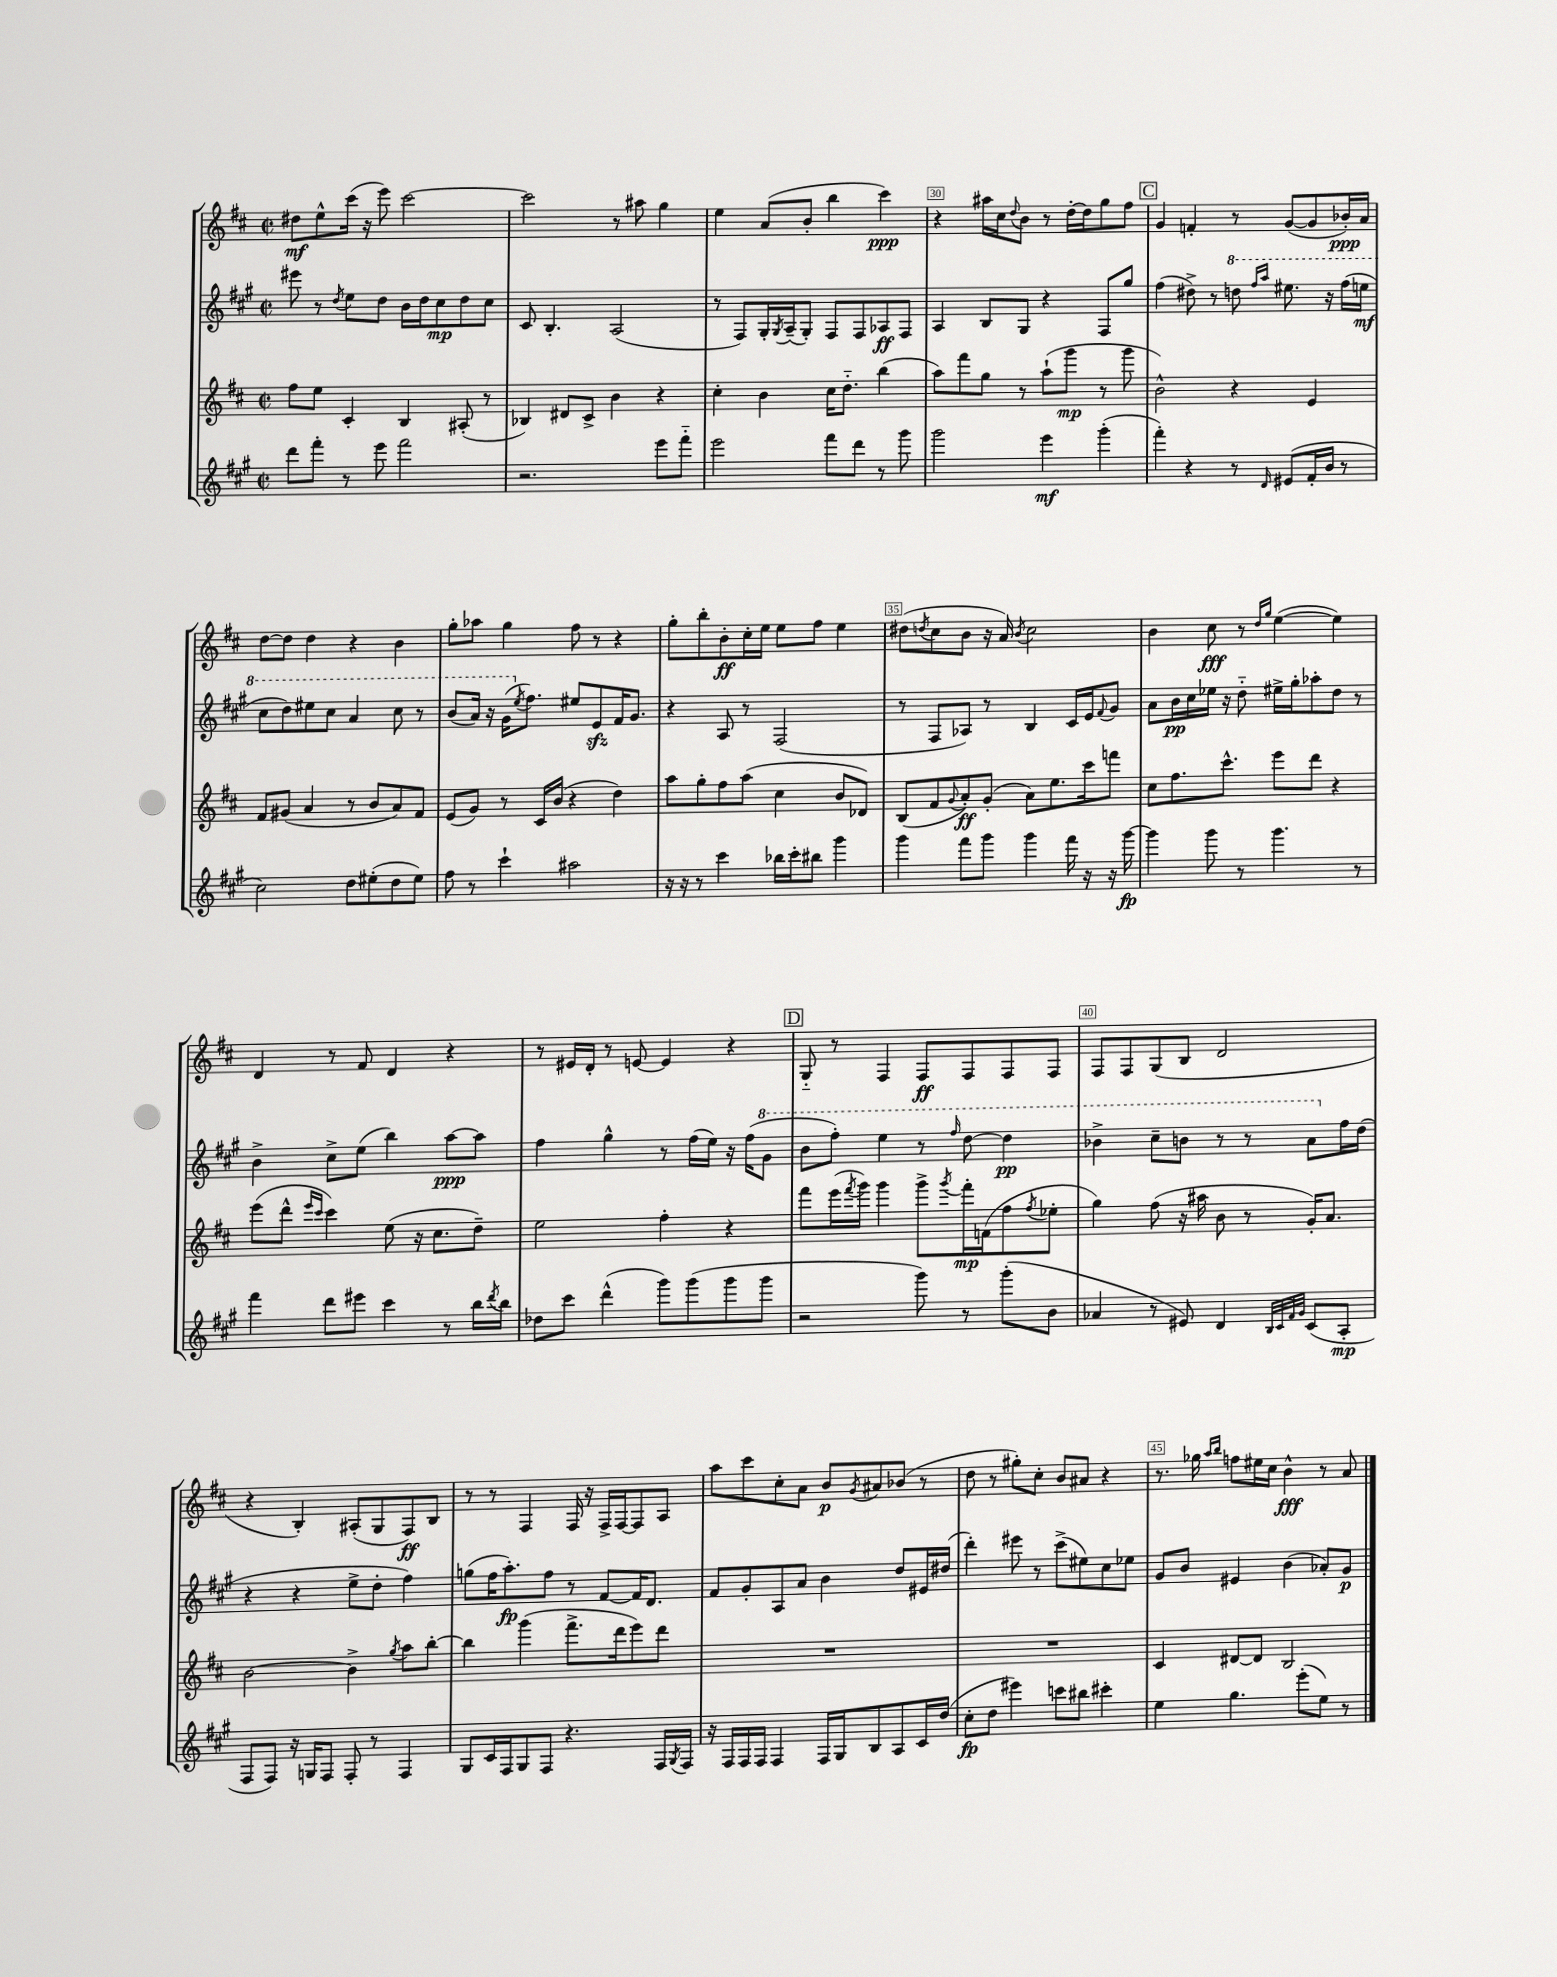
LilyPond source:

<<
\new StaffGroup <<
\new Staff = "s0" {
    \clef treble \key d \major \defaultTimeSignature \time 2/2
    dis''8\mf e''8-^ cis'''16( r16 e'''8) cis'''2~ |
    cis'''2 r8 ais''8 g''4 |
    e''4 a'8( b'8-. b''4 cis'''4\ppp) |
    r4 ais''16 cis''16 \appoggiatura { d''8 } b'8 r8 d''16~-. d''16 g''8 fis''8 |
    \mark \markup { \box "C" } g'4 f'4-. r8 g'8~( g'8 bes'16-.\ppp) a'16 |
    d''8~ d''8 d''4 r4 b'4 |
    g''8-. aes''8 g''4 fis''8 r8 r4 |
    g''8-. b''8-. b'8-.\ff cis''16-. e''16 e''8 fis''8 e''4 |
    dis''8( \acciaccatura { d''8 } cis''8 b'8 r16 a'16) \acciaccatura { b'8 } cis''2 |
    b'4 cis''8\fff r8 \grace { d''16 g''16 } e''4~( e''4) |
    d'4 r8 fis'8 d'4 r4 |
    r8 eis'16 d'16-. r8 e'8~ e'4 r4 |
    \mark \markup { \box "D" } g8-_ r8 fis4 fis8\ff fis8 fis8 fis8 |
    fis8 fis8 g8( b8 d'2 |
    r4 b4-.) ais8-.( g8 fis8\ff) b8 |
    r8 r8 fis4 fis16 r16 fis16-> fis16~ fis8 a8 |
    a''8 cis'''8 cis''8-. a'8 b'8\p \acciaccatura { g'8 } ais'8 bes'8( r8 |
    d''8 r8 gis''8-.) cis''8-. b'8 ais'8 r4 |
    r8. ges''16 \grace { a''16 b''16 } f''8 eis''16 cis''16 b'4-^\fff r8 a'8 \bar "|." |
}
\new Staff = "s1" {
    \clef treble \key a \major \defaultTimeSignature \time 2/2
    eis'''8 r8 \acciaccatura { d''8 } e''8 d''8 b'16 d''16 cis''8\mp d''8 cis''8 |
    cis'8 b4.-. a2( |
    r8 fis8) gis16-. \acciaccatura { gis8 } a16--( gis8-.) fis8 fis8 aes8\ff fis8 |
    a4 b8 gis8 r4 fis8 gis''8 |
    \mark \markup { \box "C" } fis''4( dis''8->) r8 \ottava #1 d'''!8 \grace { fis'''16 a'''16 } eis'''8. r16 fis'''16( e'''16\mf |
    cis'''8 d'''8) eis'''8 cis'''8 a''4 cis'''8 r8 |
    b''8( a''16) r16 gis''16( \ottava #0 \acciaccatura { e''8 } fis''8.) eis''8 e'8\sfz fis'16 gis'8. |
    r4 a8 r8 fis2( |
    r8 fis8 aes8) r8 b4 cis'16 e'16 \appoggiatura { fis'8 } gis'8 |
    a'8 b'16\pp cis''16 ees''16 r16 d''8-_ eis''16-> gis''16-. aes''8-. d''8 r8 |
    b'4-> cis''8-> e''8( b''4) a''8~\ppp a''8 |
    fis''4 gis''4-^ r8 fis''16( e''16) r16 fis''16( \ottava #1 gis''8 |
    \mark \markup { \box "D" } b''8 fis'''8-.) e'''4 r8 \grace { fis'''16 } d'''8~ d'''4\pp |
    bes''4-> cis'''8-- b''8 r8 r8 a''8 \ottava #0 fis''16 d''16( |
    r4 r4 e''8-> d''8-. fis''4) |
    g''8( fis''16 a''8.-.\fp) fis''8 r8 fis'8~ fis'16 d'8. |
    fis'8 gis'8-. a8 a'8 b'4 d''8 eis'16 dis''16( |
    d'''4-.) eis'''8 r8 cis'''8->( eis''8) cis''8 ees''8 |
    gis'8 b'8 eis'4 b'4( aes'8-.) gis'8\p \bar "|." |
}
\new Staff = "s2" {
    \clef treble \key d \major \defaultTimeSignature \time 2/2
    fis''8 e''8 cis'4-. b4 ais8-.( r8 |
    bes4) dis'8 cis'8-> b'4 r4 |
    cis''4-. b'4 cis''16 d''8.-_ b''4( |
    a''8) fis'''8 g''8 r8 a''8-!( g'''8\mp r8 g'''8 |
    \mark \markup { \box "C" } b'2-^) r4 e'4 |
    fis'8 gis'8( a'4 r8 b'8 a'8) fis'8 |
    e'8( g'8) r8 cis'16 b'16( r4 d''4) |
    a''8 g''8-. fis''8 a''8( cis''4 b'8 des'8) |
    b8( fis'8 \appoggiatura { g'8 } a'8-.\ff) g'8-.( a'8) e''8. cis'''16 f'''8 |
    cis''8 fis''8. cis'''8.-^ e'''8 d'''8 r4 |
    e'''8( d'''8-^ \grace { e'''16 cis'''16 } cis'''4) e''8( r16 cis''8. d''8--) |
    e''2 fis''4-. r4 |
    \mark \markup { \box "D" } fis'''8 e'''16( \acciaccatura { fis'''8 } g'''16) g'''4 g'''8-> \acciaccatura { g'''8 } fis'''16-.\mp f'16( fis''8 \acciaccatura { fis''8 } ees''8-. |
    g''4) fis''8( r16 ais''16 b'8 r8 g'16-.) a'8. |
    b'2~ b'4-> \acciaccatura { g''8 } a''8 b''8~-. |
    b''4 g'''4( fis'''8.-> d'''16 e'''8) d'''8 |
    R1 |
    R1 |
    cis'4 dis'8~ dis'8 b2 \bar "|." |
}
\new Staff = "s3" {
    \clef treble \key a \major \defaultTimeSignature \time 2/2
    d'''8 fis'''8-. r8 e'''8 fis'''2 |
    r2. e'''8 fis'''8-_ |
    e'''2 fis'''8 d'''8 r8 gis'''8 |
    gis'''2 e'''4\mf gis'''4-.( |
    \mark \markup { \box "C" } fis'''4-.) r4 r8 \grace { d'16 } eis'8( fis'16-. b'16 r8 |
    cis''2) d''8 eis''8-.( d''8 eis''8) |
    fis''8 r8 cis'''4-! ais''2 |
    r16 r16 r8 cis'''4 bes''16 cis'''16-. bis''8 gis'''4 |
    gis'''4 fis'''8 gis'''8 gis'''4 fis'''16 r16 r16 gis'''16~\fp |
    gis'''4 gis'''8 r8 gis'''4. r8 |
    fis'''4 d'''8 eis'''8 cis'''4 r8 b''16 \acciaccatura { d'''8 } b''16 |
    des''8 cis'''8 d'''4-^( gis'''8) gis'''8( gis'''8 gis'''8 |
    \mark \markup { \box "D" } r2 gis'''8) r8 gis'''8-.( b'8 |
    aes'4 r8 eis'8) d'4 \grace { b32 cis'32 fis'32 gis'32 } cis'8( a8-.\mp |
    fis8 fis8) r16 g16 fis8 fis8-. r8 fis4 |
    gis8 cis'16 fis16 gis8 fis8 r4. fis16 \acciaccatura { gis8 } fis16 |
    r16 fis16 fis16 fis16 fis4 fis16 gis16 b8 a8 cis'16 d''16( |
    cis''8-.\fp d''8 eis'''4) c'''8 bis''8 cis'''4-. |
    e''4 gis''4. e'''8-.( e''8) r8 \bar "|." |
}
>>
>>
\layout { \context { \Score currentBarNumber = #27 \override BarNumber.break-visibility = ##(#f #t #t) barNumberVisibility = #(every-nth-bar-number-visible 5) \override BarNumber.stencil = #(make-stencil-boxer 0.1 0.3 ly:text-interface::print) } }
